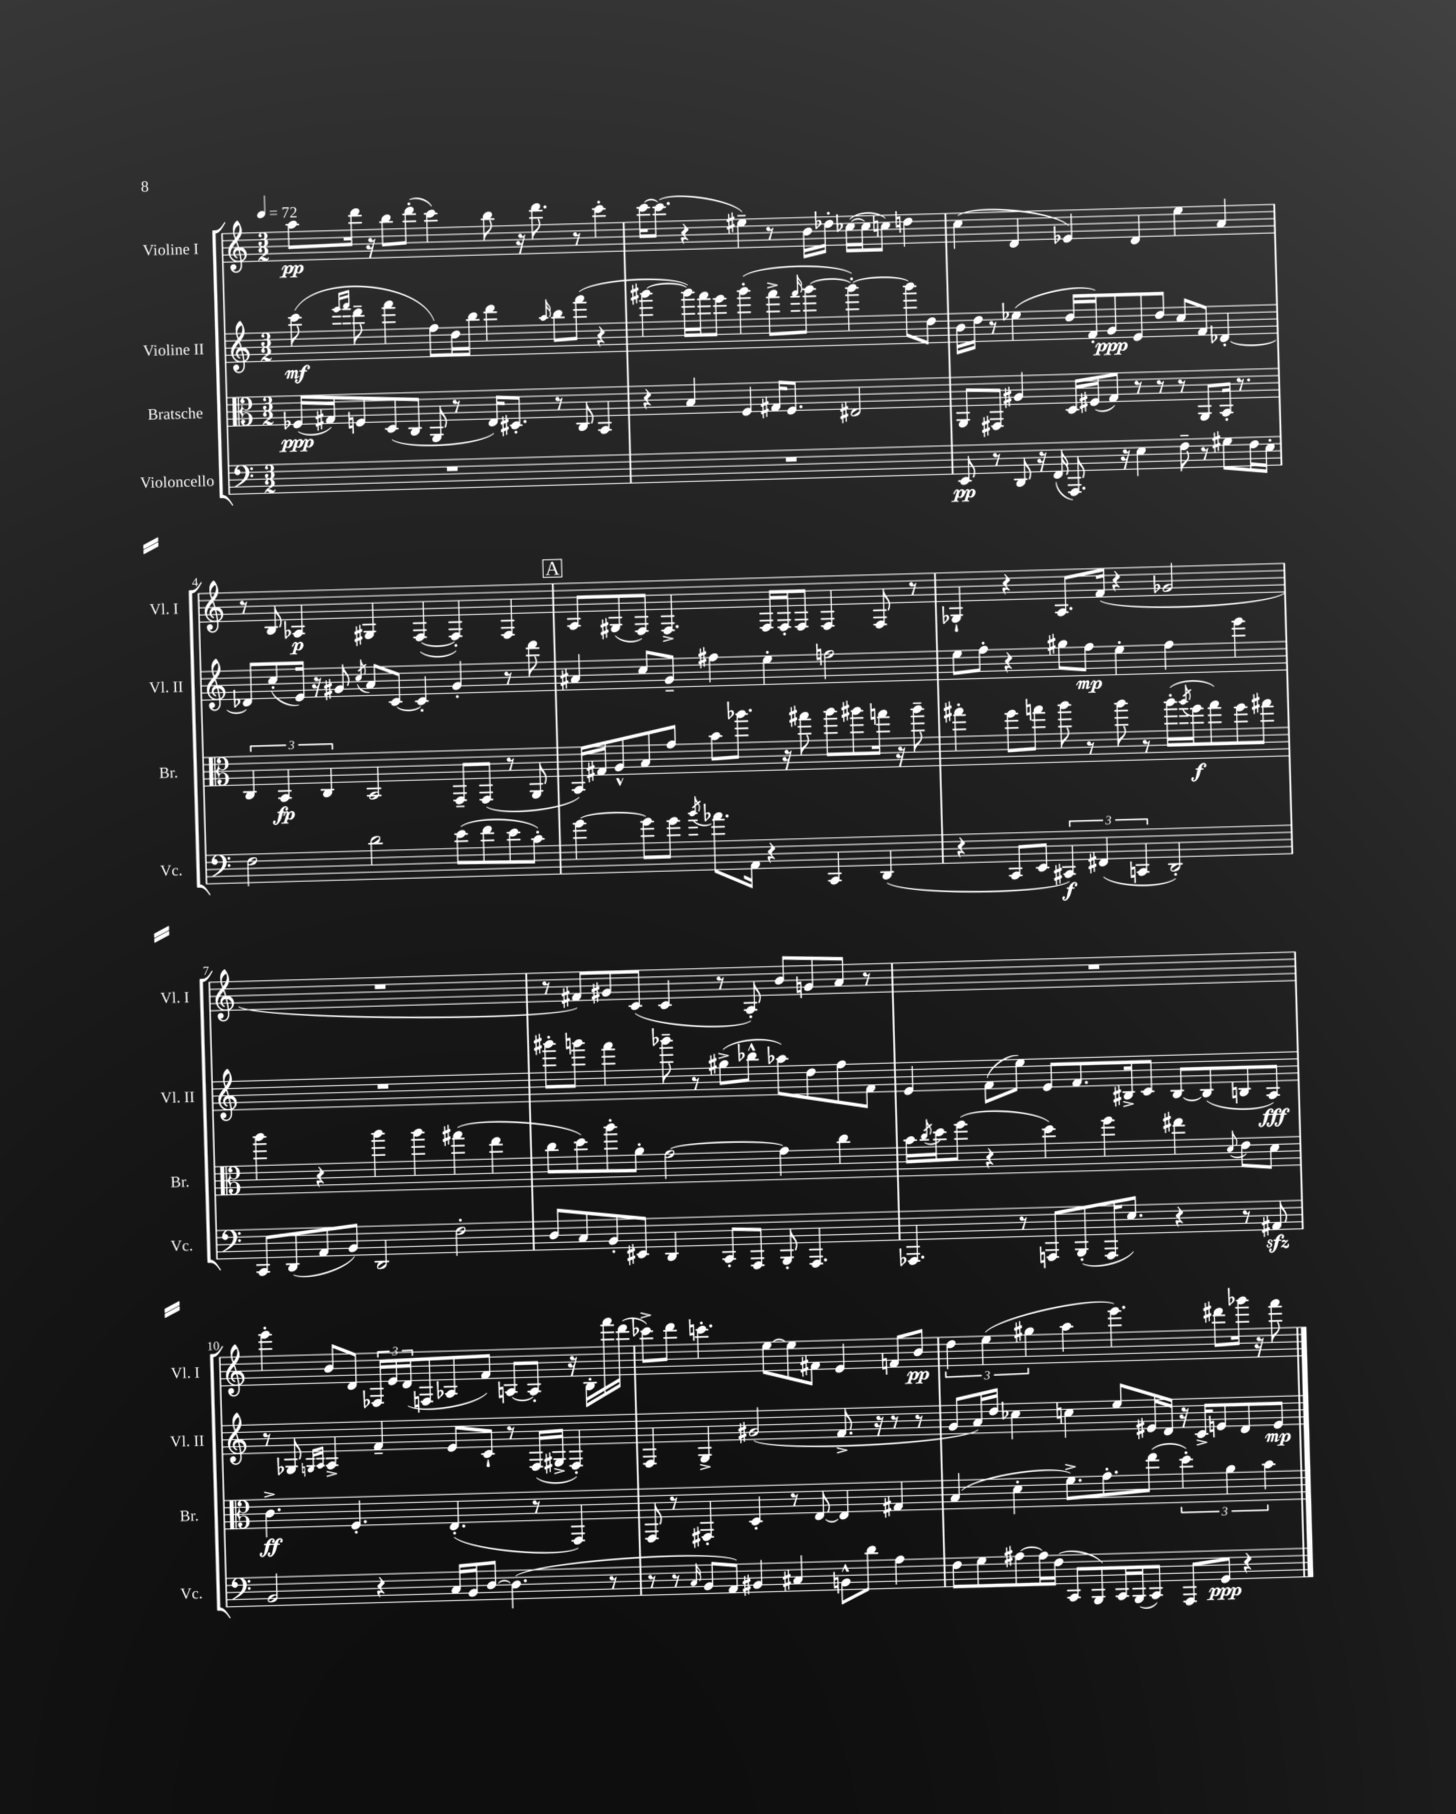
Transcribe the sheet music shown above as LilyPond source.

<<
\new StaffGroup <<
\new Staff = "s0" \with { instrumentName = "Violine I" shortInstrumentName = "Vl. I" } {
    \clef treble \key c \major \numericTimeSignature \time 3/2 \tempo 4 = 72
    a''8\pp d'''16 r16 b''8 d'''8-.( c'''4) b''8 r16 d'''8. r8 c'''4-. |
    c'''16~ c'''8.( r4 eis''4--) r8 b'16 des''16-. ces''16~( ces''16 c''8) d''4 |
    c''4( d'4 ees'4) d'4 e''4 a'4 |
    r8 b8 aes4\p gis4 f4~( f4-.) f4 |
    \mark \markup { \box "A" } a8 gis8( f8) f4.-> f16 f16-. f8 f4 f8 r8 |
    ges4-! r4 a8. f'16( r4 ges'2 |
    R1. |
    r8 fis'8) gis'8 c'8( c'4 r8 a8-.) b'8 g'8 a'8 r8 |
    R1. |
    e'''4-. b'8 d'8 \tuplet 3/2 { fes16 e'16 d'16( } f8 aes8 f'8) a8~ a8-. r16 b16-. f'''16 d'''16( |
    ces'''8->) d'''8 c'''4.-. e''8~ e''8 fis'8 e'4 f'8 b'8\pp |
    \tuplet 3/2 { d''4 e''4( gis''4 } a''4 e'''4.) dis'''8 ges'''16 r16 f'''8 \bar "|." |
}
\new Staff = "s1" \with { instrumentName = "Violine II" shortInstrumentName = "Vl. II" } {
    \clef treble \key c \major \numericTimeSignature \time 3/2
    c'''8\mf( \grace { e'''16 f'''16 } d'''8-- f'''4 f''8) d''16 b''16 d'''4 \grace { a''16 } b''8 f'''8( r4 |
    gis'''4~ gis'''16) f'''16 e'''8 gis'''4-.( f'''8-> \grace { f'''16 } gis'''8~ gis'''4~-.) gis'''8 d''8 |
    b'16 d''16 r8 ees''4( d''16 f'16-.) g'8\ppp e'8 d''8 c''8 f'8 des'4~-. |
    des'8 c''8-.( e'16) r16 gis'8 \acciaccatura { c''8 } a'8 c'8~ c'4-. gis'4-. r8 d'''8 |
    \mark \markup { \box "A" } ais'4 c''8 g'8-- fis''4 e''4-. f''2 |
    e''8 f''8-. r4 gis''8 f''8\mp e''4-. f''4 e'''4 |
    R1. |
    gis'''8-. g'''8 f'''4 ges'''8-- r8 gis''8->( bes''8-^ aes''8) d''8 f''8 f'8 |
    e'4 f'8( e''8) e'8 f'8. bis16-> c'8 bis8~ bis8( b8 a8\fff) |
    r8 ges8 \grace { g16 a16 } a4-> f'4-- e'8 c'8-! r8 f16( gis16-> f4-.) |
    f4 g4-> gis'2( f'8.-> r16 r8 r8 |
    g'8 a'16) d''16 ces''4 c''4 e''8 eis'16 d'16 r16 c'16-> e'8 d'8 e'8\mp \bar "|." |
}
\new Staff = "s2" \with { instrumentName = "Bratsche" shortInstrumentName = "Br." } {
    \clef alto \key c \major \numericTimeSignature \time 3/2
    fes16\ppp( gis16) f8 d8( c8 a,8 r8 e16) dis8.-. r8 c8 b,4 |
    r4 b4 f4 gis16 f8. eis2 |
    a,8 gis,8 ais4 d16 fis16( g8) r8 r8 r8 a,8 b,16-. r8. |
    \tuplet 3/2 { c4 b,4\fp c4 } b,2 g,8-- g,8( r8 a,8 |
    \mark \markup { \box "A" } b,16) gis16 a8-^ b8 g'8 b'8 aes''8. r16 gis''8 aes''8 ais''8 g''16 r16 ais''8-- |
    gis''4-. f''8 g''8 a''8 r8 a''8 r8 a''16-.( \acciaccatura { a''8 } f''16\f g''8) f''8 gis''8 |
    a''4 r4 a''4 a''4 gis''4( e''4 |
    c''8 d''8) a''8-. a'8-. g'2~ g'4 c''4 |
    b'16 \acciaccatura { c''8 } d''16 f''8( r4 d''4) f''4 eis''4 \appoggiatura { d'8 } e'8 d'8 |
    c'4.->\ff f4.-. e4.-.( r8 g,4) |
    g,8 r8 gis,4-. d4-. r8 e8~ e4 gis4 |
    b4( d'4-. f'8.->) g'8.-. e''8( \tuplet 3/2 { d''4-.) a'4 b'4 } \bar "|." |
}
\new Staff = "s3" \with { instrumentName = "Violoncello" shortInstrumentName = "Vc." } {
    \clef bass \key c \major \numericTimeSignature \time 3/2
    R1. |
    R1. |
    e,8\pp r8 d,8 r16 f,16( a,,8.) r16 e4 f8-- r8 gis8 f16 e16-. |
    f2 d'2 e'8( f'8 e'8 c'8-.) |
    \mark \markup { \box "A" } g'4~ g'8 g'8 \acciaccatura { b'8 } aes'8. a,16 r4 c,4 d,4( |
    r4 c,8 e,8 \tuplet 3/2 { cis,4\f) fis,4( c,4 } d,2-.) |
    c,8 d,8( a,8 b,8) d,2 f2-. |
    d8 c8 b,8-. eis,8 d,4 c,8-. a,,8 b,,8-. a,,4. |
    aes,,4. r8 a,,8 b,,8-.( a,,16 e8.) r4 r8 ais,8\sfz |
    b,2 r4 c16 b,16 d8~ d4.( r8 |
    r8 r8 \grace { c16 } b,8 a,8) bis,4 cis4 b,8-^ d'8 a4 |
    f8 g8 ais8~ ais16 f16( c,8 b,,8) c,16 b,,16( c,8) a,,8 g,8\ppp r4 \bar "|." |
}
>>
>>
